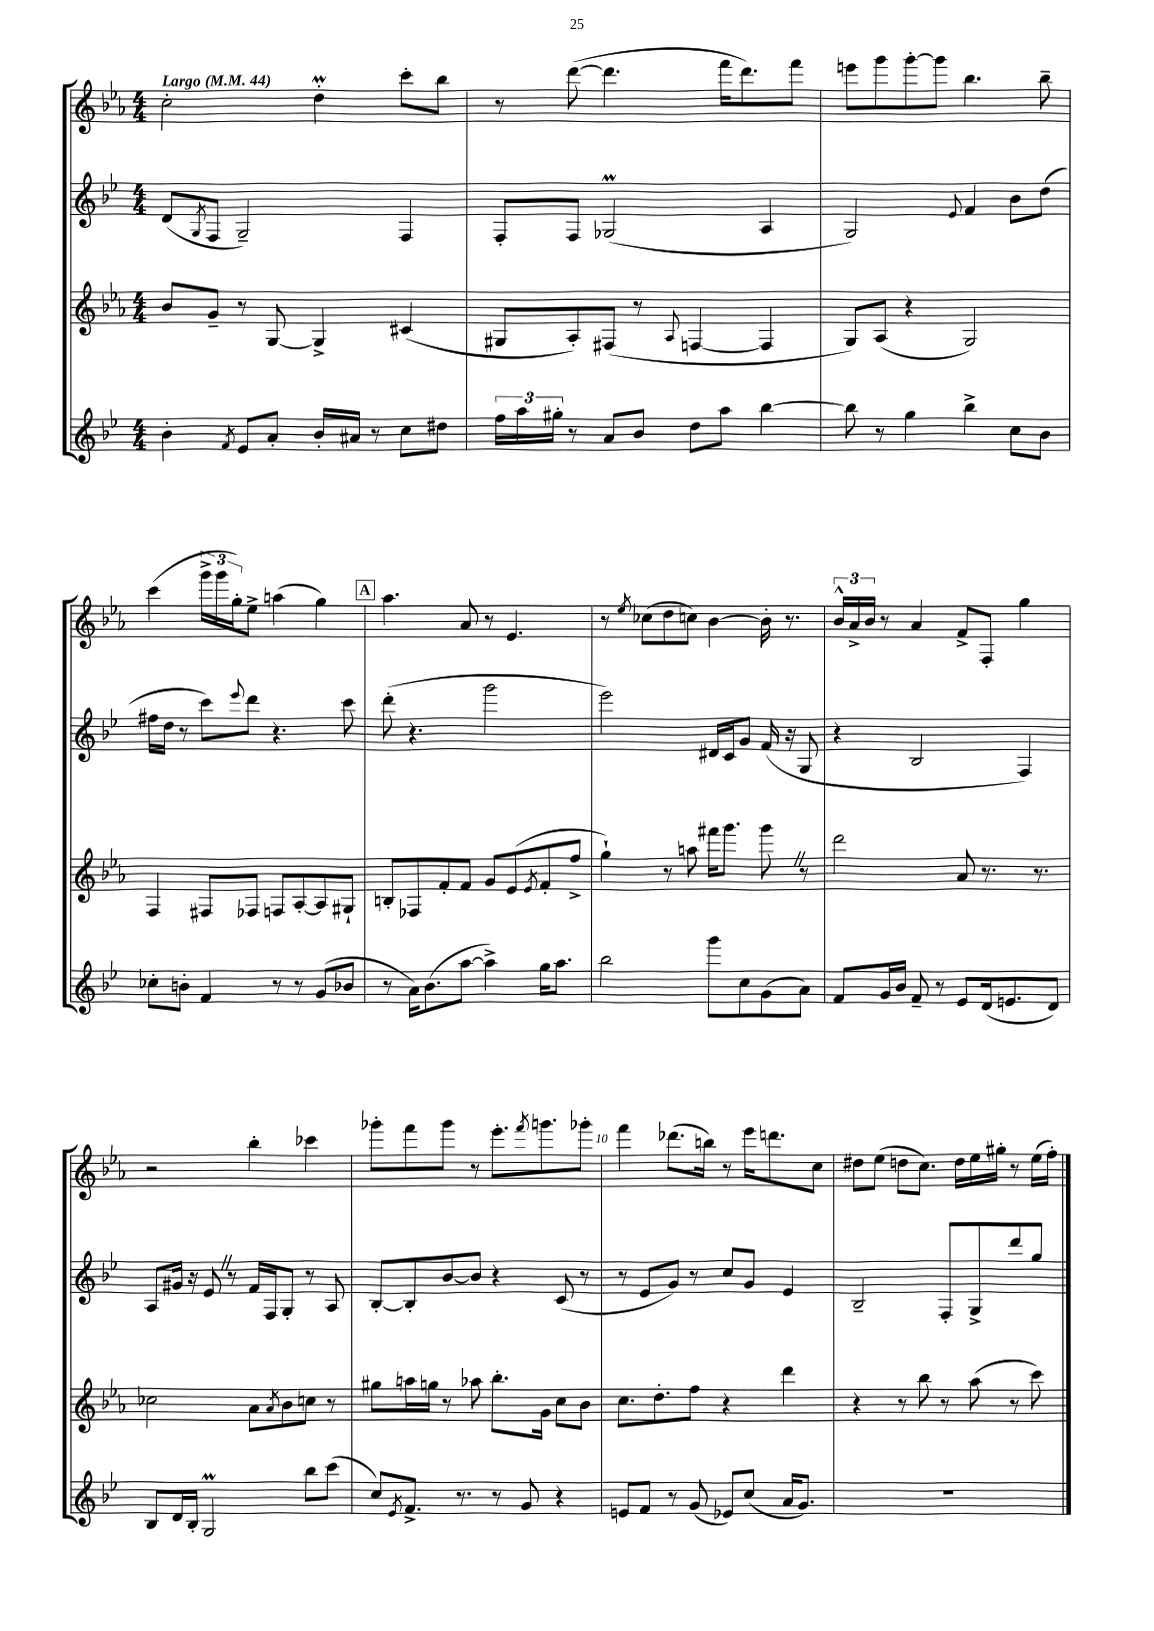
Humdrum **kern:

**kern	**kern	**kern	**kern
*staff4	*staff3	*staff2	*staff1
*clefG2	*clefG2	*clefG2	*clefG2
*k[b-e-]	*k[b-e-a-]	*k[b-e-]	*k[b-e-a-]
*M4/4	*M4/4	*M4/4	*M4/4
*MM44	*MM44	*MM44	*MM44
4b-'	8b-	(8d	2cc'
.	.	8qG	.
.	8g~	8F	.
8qf	.	.	.
8e-	8r	2G~)	.
8a'	[8G	.	.
16b-'	4G^]	.	4dd'
16a#	.	.	.
8r	.	.	.
8cc	(4c#	4F	8ccc'
8dd#	.	.	8bb-
=	=	=	=
24ff	8G#	8F'	8r
24aa	.	.	.
24gg#'	.	.	.
8r	8A-')	8F	([8ddd
8a	(8F#	(2G-	4.ddd]
8b-	8r	.	.
.	8qqA-	.	.
8dd	[4F	.	.
8aa	.	.	16fff
.	.	.	8.ddd)
[4bb-	4F]	4A	.
.	.	.	8fff
=	=	=	=
8bb-]	8G)	2G)	8eee
8r	(8A-	.	8ggg
4gg	4r	.	[8ggg'
.	.	.	8ggg]
.	.	8qqe-	.
4bb-^	2G)	4f	4.bb-
8cc	.	8b-	.
8b-	.	(8dd	8bb-~
=	=	=	=
8cc-'	4F	16ff#	(4ccc
.	.	16dd	.
8b'	.	8r	.
4f	8F#	8ccc)	24ggg^
.	.	.	24ggg
.	.	.	24gg')
.	.	8qqeee-	.
.	8F-	8ddd	8ee-^
8r	8F	4.r	(4aa
8r	[8A-'	.	.
(8g	8A-]	.	4gg)
8b-	8G#`	8ccc	.
=	=	=	=
8r	8B'	(8ddd'	4.aa-
16a)	8F-	4.r	.
(8.b-	.	.	.
.	8f'	.	.
[8aa	8f	.	8a-
4aa^])	8g	2ggg	8r
.	(8e-	.	4.e-
.	8qe-	.	.
16gg	8f'	.	.
8.aa	.	.	.
.	8ff^	.	.
=	=	=	=
2bb-	4gg`)	2eee-)	8r
.	.	.	8qee-
.	.	.	(8cc-
.	8r	.	8dd
.	8aa	.	8cc)
8ggg	16fff#	16d#	[4b-
.	8.ggg	16c	.
8cc	.	8g	.
(8g	8ggg	(16f	16b-']
.	.	16r	8.r
8a)	8r	8G	.
=	=	=	=
8f	2ddd	4r	24b-^^
.	.	.	24a-^
.	.	.	24b-
16g	.	.	8r
16b-	.	.	.
8f~	.	2B-	4a-
8r	.	.	.
8e-	8a-	.	8f^
(16d	8.r	.	8F'
8.e	.	.	.
.	.	4F)	4gg
.	8.r	.	.
8d)	.	.	.
=	=	=	=
8B-	2cc-	8A	2r
16d	.	16g#	.
16B-'	.	16r	.
2G	.	8e-	.
.	.	8r	.
.	8a-	16f	4bb-'
.	.	16F	.
.	8qa-	.	.
.	8b-	8G'	.
8bb-	8cc	8r	4ccc-
(8ccc	8r	8A	.
=	=	=	=
8cc)	8gg#	[8B-'	8ggg-'
8qe-	.	.	.
8.f^	16aa	8B-']	8fff
.	16gg	.	.
.	8r	[8b-	8ggg-
8.r	.	.	.
.	8aa-	8b-]	8r
8r	8.bb-'	4r	8.eee-'
8g	.	.	.
.	.	.	8qfff
.	16g	.	8.ggg
4r	8cc	(8c	.
.	8b-	8r	8ggg-'
=	=	=	=
8e	8.cc	8r	4fff
8f	.	8e-	.
.	8.dd'	.	.
8r	.	8g)	(8.ddd-
(8g	8ff	8r	.
.	.	.	16bb)
8e-)	4r	8cc	8r
(8cc	.	8g	16eee-
.	.	.	8.ddd
16a	4ddd	4e-	.
8.g)	.	.	.
.	.	.	8cc
=	=	=	=
1r	4r	2B-~	8dd#
.	.	.	(8ee-
.	8r	.	8dd
.	8bb-	.	8.cc)
.	8r	8F'	.
.	.	.	16dd
.	(8aa-	8G^	16ee-
.	.	.	16gg#'
.	8r	8ddd	8r
.	8ccc)	8gg	(16ee-
.	.	.	16ff')
==	==	==	==
*-	*-	*-	*-
